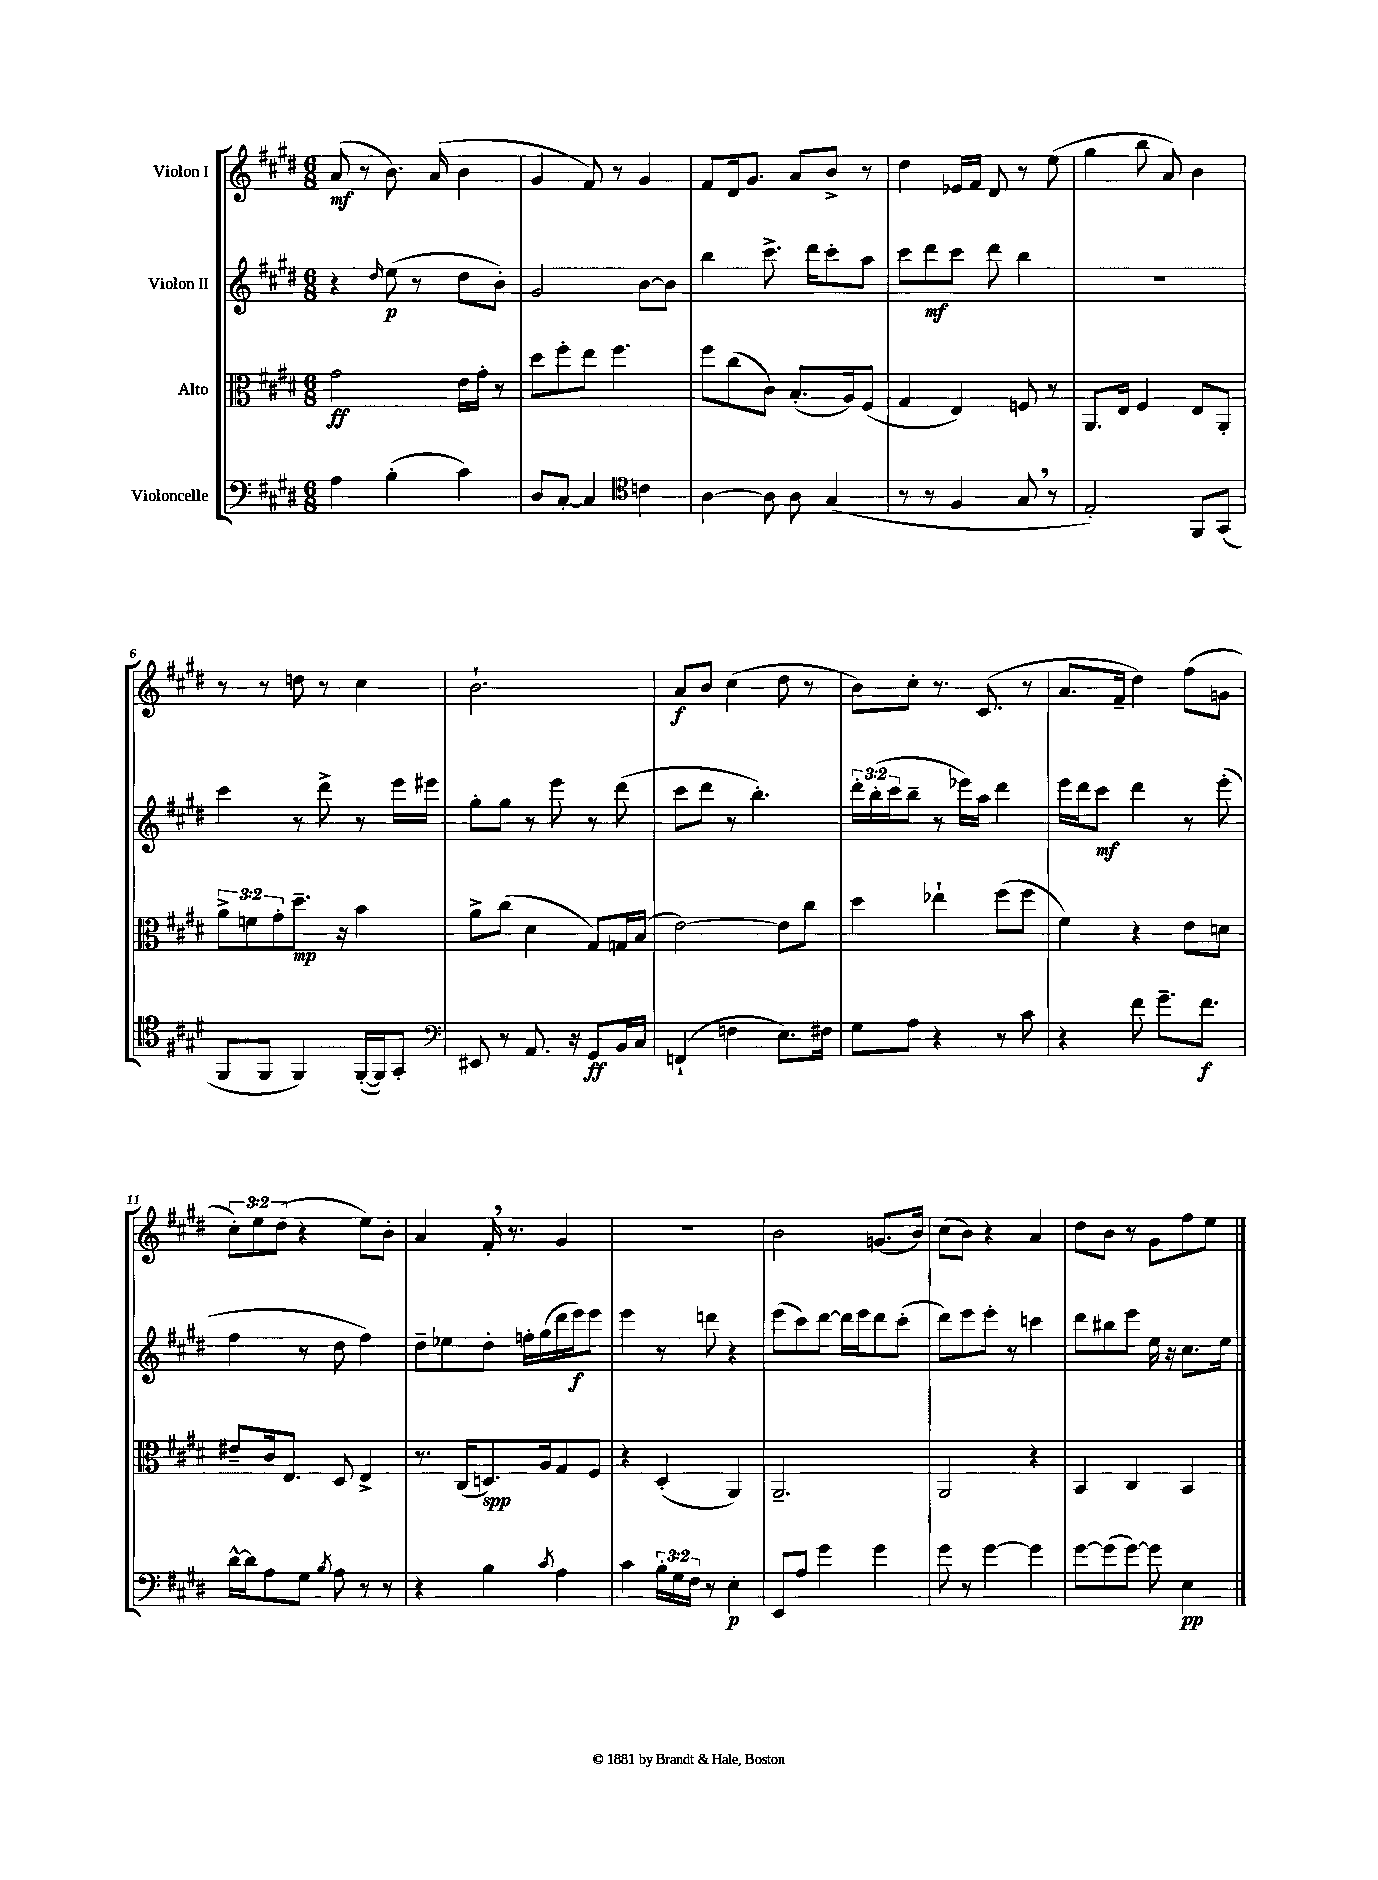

**kern	**kern	**kern	**kern
*staff4	*staff3	*staff2	*staff1
*clefF4	*clefC3	*clefG2	*clefG2
*k[f#c#g#d#]	*k[f#c#g#d#]	*k[f#c#g#d#]	*k[f#c#g#d#]
*M6/8	*M6/8	*M6/8	*M6/8
4A	2g#	4r	(8a
.	.	.	8r
.	.	16qqdd#	.
(4B'	.	(8ee	8.b)
.	.	8r	.
.	.	.	(16a
4c#)	16e	8dd#	4b
.	16g#'	.	.
.	8r	8b')	.
=	=	=	=
8D#	8dd#	2g#	4g#
[8C#'	8ff#'	.	.
4C#]	8ee	.	8f#)
.	4.ff#	.	8r
*clefC4	*	*	*
4c	.	[8b	4g#
.	.	8b]	.
=	=	=	=
[4A	8ff#	4bb	8f#
.	(8cc#	.	16d#
.	.	.	8.g#
8A]	8c#)	8.ccc#^	.
8A	(8.B'	.	8a
.	.	16ddd#	.
(4G#	.	8ccc#'	8b^
.	16A)	.	.
.	(8F#	8aa	8r
=	=	=	=
8r	4G#	8ccc#	4dd#
8r	.	8ddd#	.
4F#	4E)	8ccc#	16e-
.	.	.	16f#
.	.	8ddd#	8d#
8G#	8F	4bb	8r
8r	8r	.	(8ee
=	=	=	=
2E')	8.AA	2.r	4gg#
.	16E	.	.
.	4F#	.	8bb
.	.	.	8a)
8FF#	8E	.	4b
(8GG#	8AA'	.	.
=	=	=	=
8FF#	12a^	4ccc#	8r
.	12f	.	.
8FF#	.	.	8r
.	12g#'	.	.
4FF#)	8.dd#~	8r	8dd
.	.	8ddd#^	8r
.	16r	.	.
([16FF#'	4b	8r	4cc#
16FF#])	.	.	.
8GG#'	.	16eee	.
.	.	16eee#	.
=	=	=	=
*clefF4	*	*	*
8EE#	8a^	8gg#'	2.b`
8r	(8cc#	8gg#	.
8.AA	4d#	8r	.
.	.	8eee	.
16r	.	.	.
8GG#	8G#)	8r	.
16BB	16G	(8ddd#	.
16C#	(16B	.	.
=	=	=	=
(4FF`	[2e)	8ccc#	8a
.	.	8ddd#	8b
4F	.	8r	(4cc#
.	.	4.bb')	.
8.E)	8e]	.	8dd#
.	8cc#	.	8r
16F#	.	.	.
=	=	=	=
8G#	4dd#	24ddd#'	8b)
.	.	(24bb'	.
.	.	24ccc#	.
8A	.	8bb~	8cc#'
4r	4ee-`	8r	8.r
.	.	16eee-)	.
.	.	16aa	(8.c#
8r	(8ff#	4ddd#	.
8c#	8ff#	.	8r
=	=	=	=
4r	4f#)	16eee	8.a
.	.	16ddd#	.
.	.	8ccc#	.
.	.	.	16f#~
8f#	4r	4ddd#	4dd#)
8.g#~	.	.	.
.	8e	8r	(8ff#
8.f#	.	.	.
.	8d	(8eee'	8g
=	=	=	=
[16d#^^	8e#~	4ff#	12cc#')
16d#]	.	.	.
.	.	.	12ee
8A	16c#	.	.
.	.	.	(12dd#
.	8.E	.	.
8G#	.	8r	4r
8qB	.	.	.
8A	8D#	8dd#	.
8r	4E^	4ff#)	8ee)
8r	.	.	8b'
=	=	=	=
4r	8.r	8dd#~	4a
.	.	8ee-	.
.	(16C#	.	.
4B	8.D)	8dd#'	16f#'
.	.	.	8.r
.	.	16ff'	.
.	16A	(16gg#	.
8qc#	.	.	.
4A	8G#	16ddd#	4g#
.	.	16eee)	.
.	8F#	8eee	.
=	=	=	=
4c#	4r	4eee	2.r
24B'	(4D#'	8r	.
24G#	.	.	.
24F#	.	.	.
8r	.	8ddd	.
4E'	4AA)	4r	.
=	=	=	=
8EE	2.AA~	(8eee	2b
8A	.	8ccc#)	.
4g#	.	[8ddd#	.
.	.	16ddd#]	.
.	.	16eee	.
4g#	.	8ddd#	(8.g
.	.	(8ccc#'	.
.	.	.	16b)
=	=	=	=
8g#	2AA	8ddd#)	(8cc#
8r	.	8eee	8b)
[4g#	.	8eee'	4r
.	.	8r	.
4g#]	4r	4ccc	4a
=	=	=	=
[8g#	4BB	8ddd#	8dd#
(8g#]	.	8bb#	8b
[8g#)	4C#	8eee	8r
8g#]	.	16ee	8g#
.	.	16r	.
4E	4BB	8.cc#	8ff#
.	.	.	8ee
.	.	16ee	.
==	==	==	==
*-	*-	*-	*-
